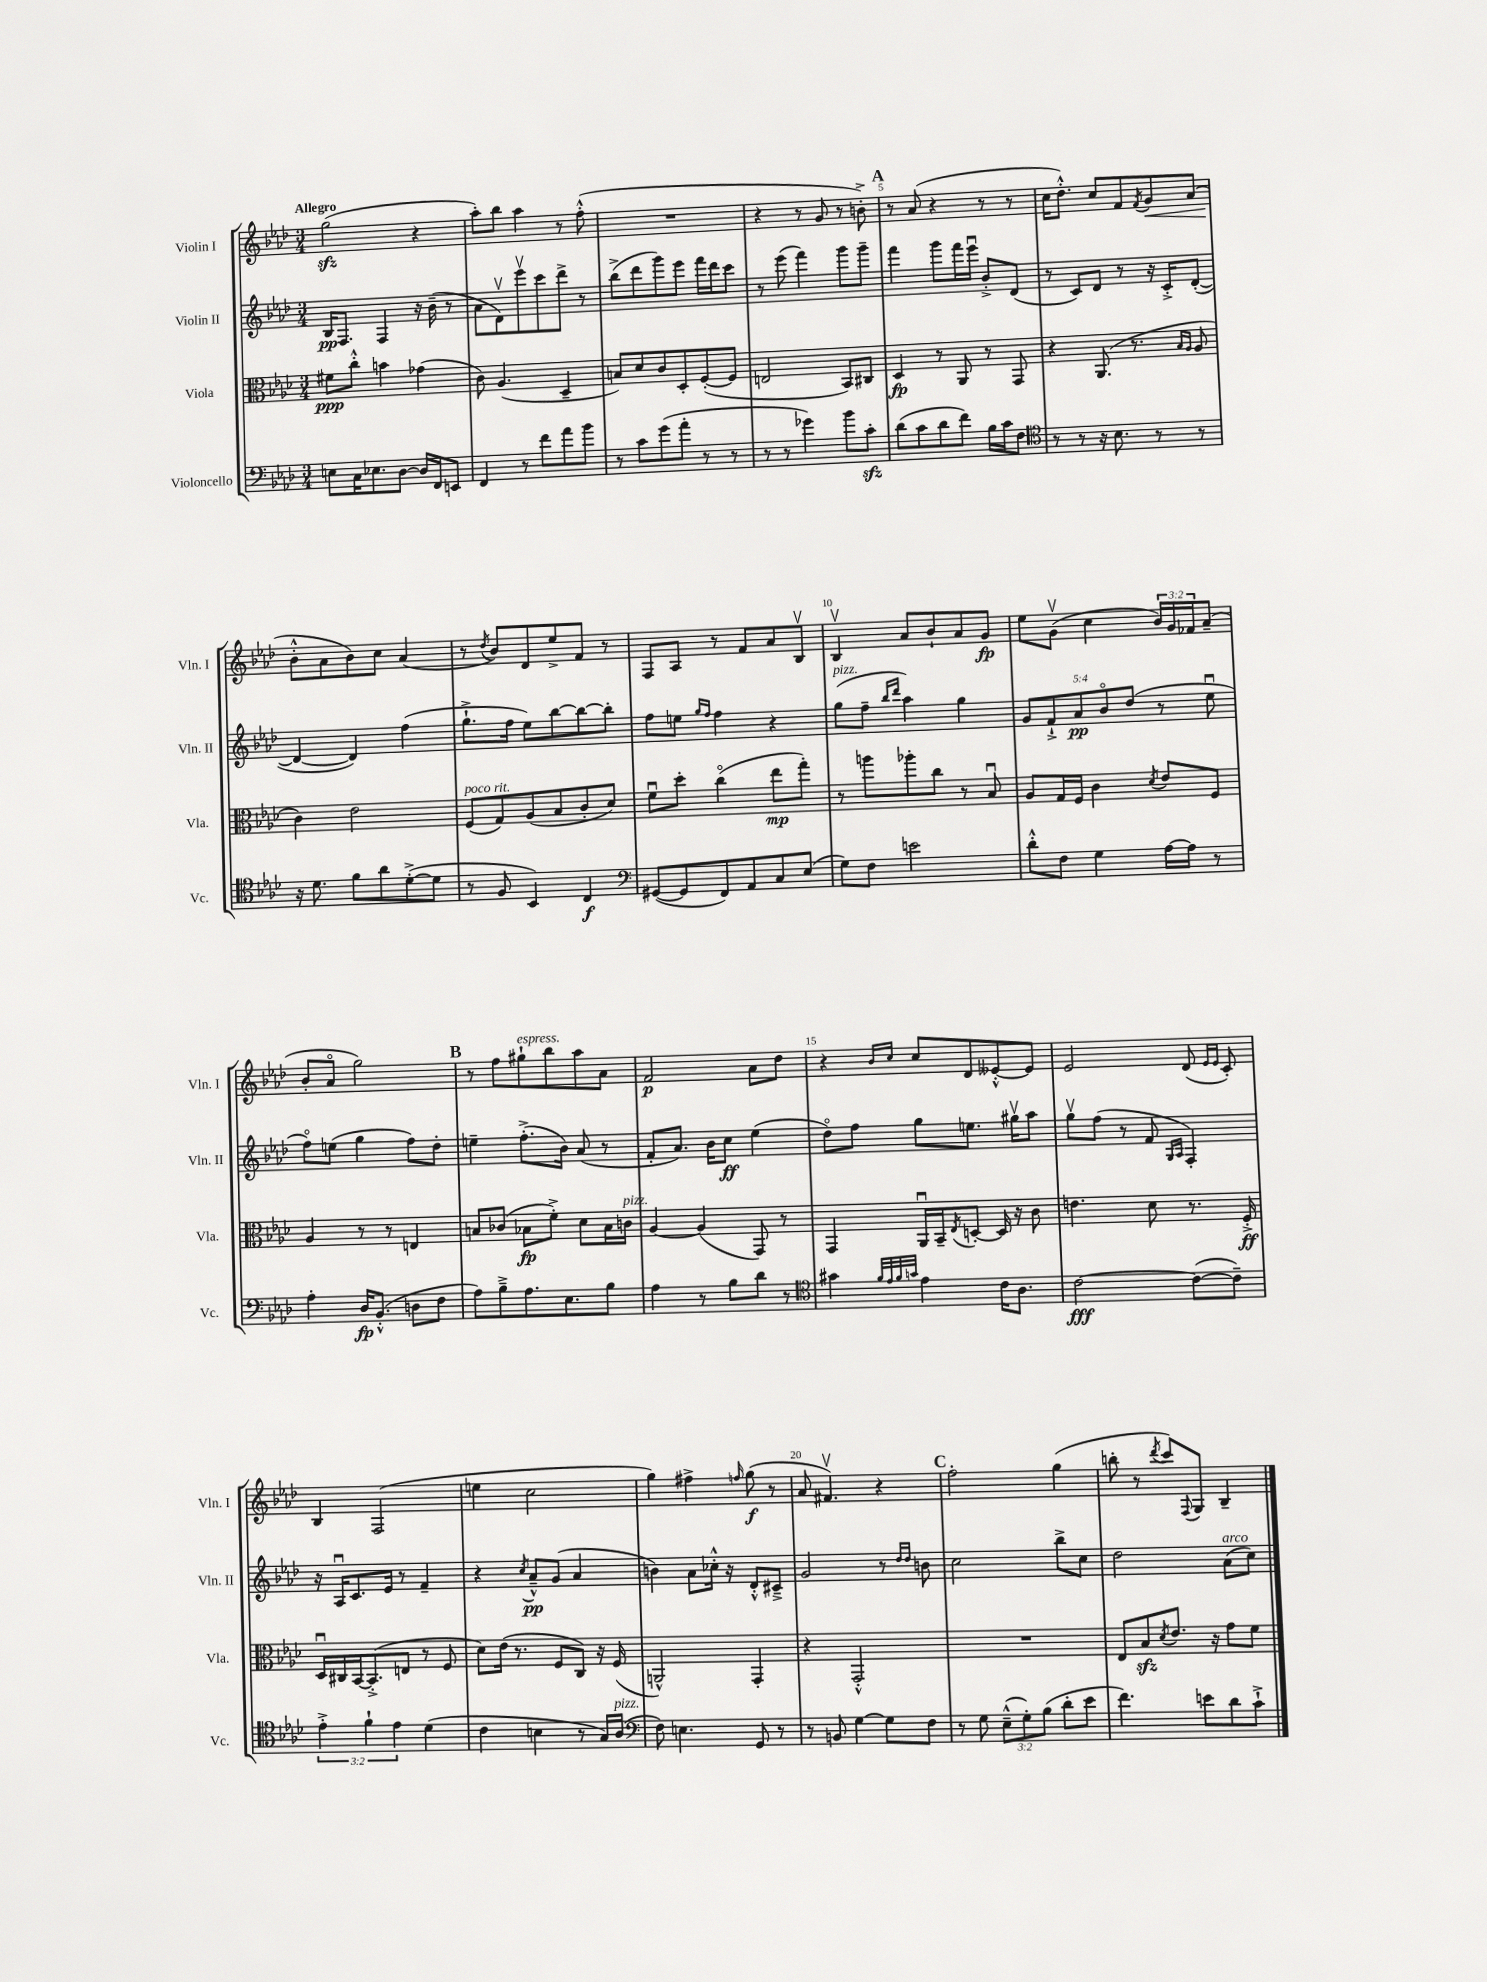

**kern	**kern	**kern	**kern
*staff4	*staff3	*staff2	*staff1
*clefF4	*clefC3	*clefG2	*clefG2
*k[b-e-a-d-]	*k[b-e-a-d-]	*k[b-e-a-d-]	*k[b-e-a-d-]
*M3/4	*M3/4	*M3/4	*M3/4
8E	8f#	16B-	(2gg
.	.	8.F	.
16C	8cc'^^	.	.
8.E-	.	.	.
.	4b	4F	.
[8D-	.	.	.
16D-]	(4g-	16r	4r
16FF	.	(16b-~	.
8EE	.	8r	.
=	=	=	=
4FF	8c)	8a-	8aa-')
.	(4.A-	8d-v)	8bb-
8r	.	8eee-v	4aa-
8f	.	8ccc	.
8a-	4D-~	8ddd-^	8r
8b-	.	8r	(8ff'^^
=	=	=	=
8r	8B)	(8bb-^	2.r
8c	8d-	8ddd-	.
(8g	8c	8ggg)	.
8a-'	8D-'	8eee-	.
8r	([8F'	16fff	.
.	.	16ddd-	.
8r	8F]	8ccc	.
=	=	=	=
8r	2E	8r	4r
8r	.	(8eee-	.
4g-)	.	4fff)	8r
.	.	.	8g
8b-	8BB-)	8ggg	8r
8c'	8C#	8ggg~	8b'^)
=	=	=	=
(8d-	4D-	4fff	8r
8c	.	.	(8a-
8d-	8r	8ggg	4r
8f)	8AA-	16fff	.
.	.	16eee-u	.
16B-	8r	8b-'^	8r
16c	.	.	.
8F	8GG	(8d-	8r
=	=	=	=
*clefC4	*	*	*
8r	4r	8r	16cc
.	.	.	8.dd-'^^)
8r	.	8c)	.
16r	(8.AA-	8d-	8cc
8.B-	.	.	.
.	.	8r	8f
.	8.r	.	.
.	.	.	8qf
8r	.	16r	8g
.	.	16c'^	.
.	16qqB-	.	.
.	16qqA-	.	.
8r	8A-	([8d-'	(8a-
=	=	=	=
16r	4c)	4d-_	8b-'^^
8.d-	.	.	.
.	.	.	8a-
8f	2e-	4d-])	8b-)
8a-	.	.	8cc
([8d-'^	.	(4ff	(4a-
8d-]	.	.	.
=	=	=	=
8r	(8F	8.gg`^	8r
.	.	.	8qdd-
8F	8G)	.	8b-)
.	.	16ff	.
4BB-)	(8A-	8ee-)	8d-
.	8B-	[8bb-	8ee-^
4C	8c'	8bb-_	8f
.	8d-)	8bb-']	8r
=	=	=	=
*clefF4	*	*	*
([8GG#	8fu	8ff	8F
8GG#]	8dd-'	8ee	8A-
.	.	16qqgg	.
.	.	16qqff	.
8FF)	(4cco	4ff	8r
8AA-	.	.	8f
8C	8ee-	4r	8a-
(8E-	8gg')	.	8B-v
=	=	=	=
8G)	8r	(8gg	4B-v
8F	8aa	8ff~	.
.	.	16qqbb-	.
.	.	16qqddd-	.
2e	8aa-'	4aa-)	8a-
.	8cc	.	8b-`
.	8r	4gg	8a-
.	8B-u	.	8g
=	=	=	=
8d-'^^	8A-	10g	8ee-
.	.	10f`^	.
8F	16G	.	(8gv
.	16F	.	.
.	.	10a-	.
4G	4c	.	4cc
.	.	10b-o	.
.	.	(10dd-	.
.	8qd-	.	.
[16A-	8e-	8r	24b-)
.	.	.	24g
16A-]	.	.	.
.	.	.	24f-
8r	8F	8ee-u	(8a-~
=	=	=	=
4A-'	4A-	8ffo)	8b-'
.	.	(8ee	8a-o
16D-	8r	4gg	2gg)
(8.BB-'^^	.	.	.
.	8r	.	.
8D	4E	8ff)	.
8F	.	8dd-'	.
=	=	=	=
8A-)	8B	4ee~	8r
8B-~^	(8c-	.	8ff
8.A-	8B-	(8.ff'^	8gg#`
.	8f'^)	.	8bb-
8.E-	.	16b-)	.
.	8d-	(8a-	8aa-
8B-	16B-	8r	8a-
.	16c	.	.
=	=	=	=
4A-	[4A-	8f'	2f
.	.	8.a-)	.
8r	(4A-]	.	.
.	.	16b-	.
8B-	.	8cc	.
8d-	8GG)	(4ee-	8a-
8r	8r	.	8dd-
=	=	=	=
*clefC4	*	*	*
4g#	4GG	8dd-o)	4r
.	.	8ff	.
32qqf	.	.	.
32qqe-	.	.	.
32qqf	.	.	16qqb-
32qqg	.	.	16qqcc
4e-	16AA-u	8gg	8cc
.	16BB-~	.	.
.	8qE-	.	.
.	[8D'	8.ee	8d-
16c	16D]	.	[8e--'^^
8.A-	16r	16gg#v	.
.	8c	8aa-	8e--]
=	=	=	=
[2c	4.e	8ggv	2e-
.	.	(8ff	.
.	.	8r	.
.	8d-	8f	.
.	.	16qqG	.
.	.	16qqA-	.
(8c_	8.r	4F')	(8d-
.	.	.	16qqe-
.	.	.	16qqe-
8c~])	.	.	8c')
.	16F'^	.	.
=	=	=	=
6e-'^	16D-u	16r	4B-
.	16C#	16A-u	.
.	[16BB-	8.c	.
6f`	.	.	.
.	(8.BB-'^]	.	.
.	.	.	(2F
.	.	16e-	.
6e-	.	.	.
.	8E	8r	.
(4d-	8r	4f~	.
.	8F	.	.
=	=	=	=
4c	8d-)	4r	4ee
.	(16e-	.	.
.	8.r	.	.
.	.	8qcc	.
4B	.	8a-~^^	2cc
.	8F	(8g	.
8r	8C)	4a-	.
16G)	16r	.	.
(16A-	(16F	.	.
=	=	=	=
*clefF4	*	*	*
8F)	2AA^^)	4b)	4gg)
4.E	.	.	.
.	.	8a-	4ff#^
.	.	16cc-'^^	.
.	.	16r	.
.	.	.	16qqff
8GG	4GG'	8d-'^^	(8gg
8r	.	8c#~^	8r
=	=	=	=
8r	4r	2g	8a-
8BB	.	.	4.f#v)
[4G	2GG'^^	.	.
8G]	.	8r	4r
.	.	16qqdd-	.
.	.	16qqdd-	.
8F	.	8b	.
=	=	=	=
8r	2.r	2cc	2ff'
8G	.	.	.
(12E-~^^	.	.	.
12G')	.	.	.
(12B-	.	.	.
8d-'	.	8bb-^	(4gg
8e-	.	8cc	.
=	=	=	=
4.f)	8E-	2dd-	8bb'
.	8B-	.	8r
.	8qd-	.	8qddd-
.	8.e-	.	8ccc)
.	.	.	8qqF
8e	.	.	8G
.	16r	.	.
8d-	8g	(8a-	4B-~
8c`^	8f	8cc)	.
==	==	==	==
*-	*-	*-	*-
